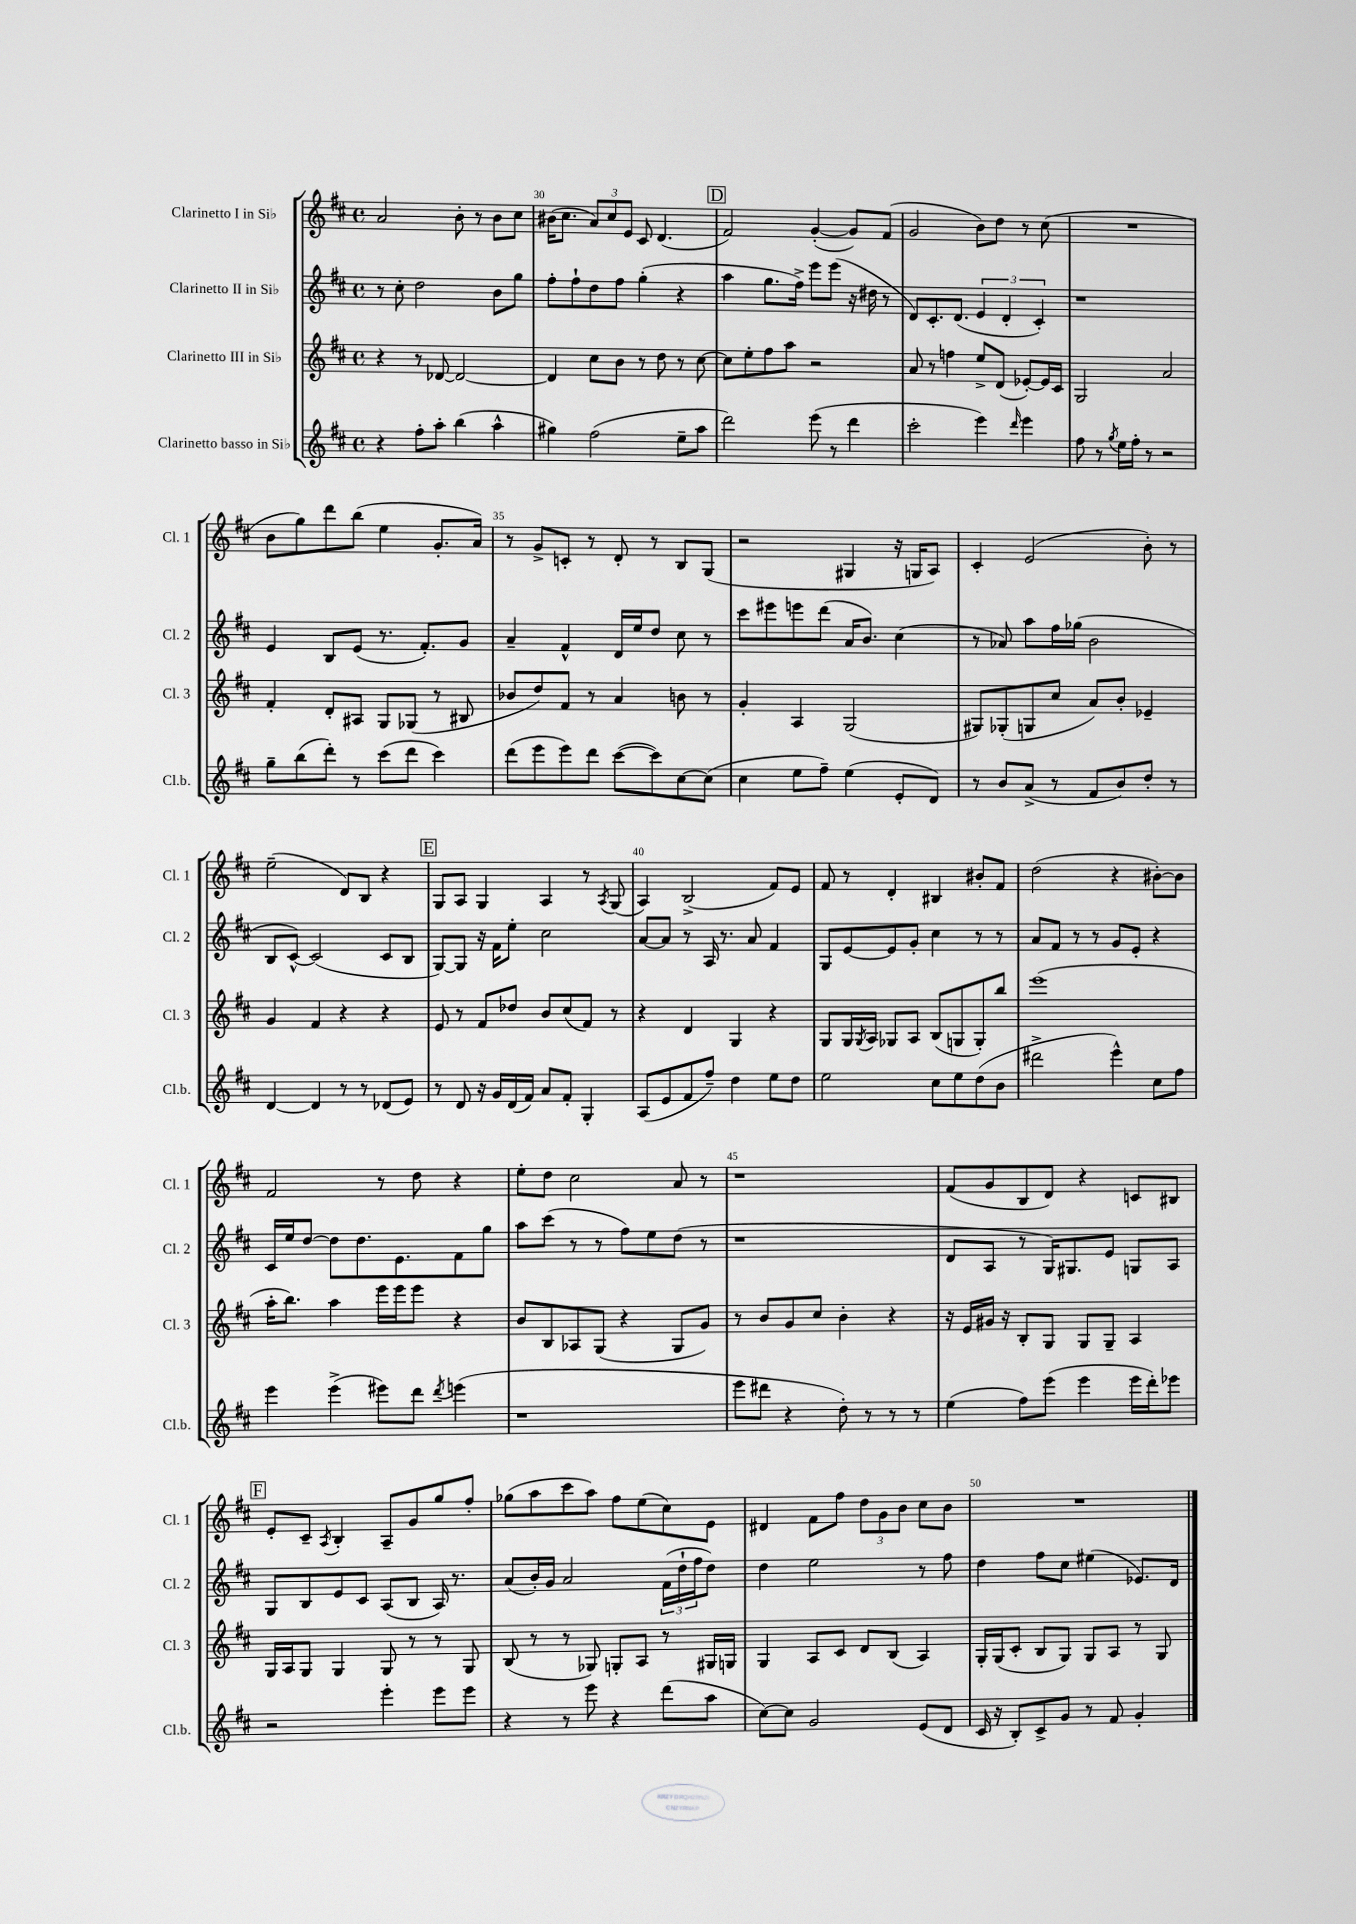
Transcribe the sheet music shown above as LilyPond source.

<<
\new StaffGroup <<
\new Staff = "s0" \with { instrumentName = "Clarinetto I in Sib" shortInstrumentName = "Cl. 1" } {
    \clef treble \key d \major \defaultTimeSignature \time 4/4
    a'2 b'8-. r8 b'8 cis''8 |
    bis'16( cis''8. \tuplet 3/2 { a'8) cis''8 e'8 } cis'8 d'4.( |
    \mark \markup { \box "D" } fis'2) g'4~-.( g'8) fis'8( |
    g'2 b'8) d''8 r8 cis''8( |
    R1 |
    b'8 g''8) d'''8 b''8( e''4 g'8.-. a'16) |
    r8 g'8-> c'8-. r8 d'8-. r8 b8 g8( |
    r2 gis4 r16 g16 a8) |
    cis'4-. e'2( b'8-.) r8 |
    e''2--( d'8) b8 r4 |
    \mark \markup { \box "E" } g8 a8 g4 a4 r8 \acciaccatura { a8 } g8( |
    a4) b2->( fis'8) e'8 |
    fis'8 r8 d'4-. bis4 bis'8-. fis'8 |
    d''2( r4 bis'8~-.) bis'8 |
    fis'2 r8 d''8 r4 |
    e''8-. d''8 cis''2 a'8 r8 |
    r1 |
    fis'8( g'8 b8 d'8) r4 c'8 bis8 |
    \mark \markup { \box "F" } e'8-. cis'8-- \acciaccatura { a8 } b4-. a8-- g'8 g''8 fis''8-. |
    ges''8( a''8 cis'''8 a''8) fis''8 e''8( cis''8) e'8 |
    dis'4 fis'8 fis''8 \tuplet 3/2 { d''8 g'8 b'8 } cis''8 b'8 |
    R1 \bar "|." |
}
\new Staff = "s1" \with { instrumentName = "Clarinetto II in Sib" shortInstrumentName = "Cl. 2" } {
    \clef treble \key d \major \defaultTimeSignature \time 4/4
    r8 cis''8-. d''2 b'8 g''8 |
    fis''8-. fis''8-! d''8 fis''8 g''4-.( r4 |
    \mark \markup { \box "D" } a''4 g''8. fis''16->) e'''8 e'''8( r16 dis''16 r8 |
    d'8) cis'8.-. d'8.( \tuplet 3/2 { e'4 d'4-. cis'4-.) } |
    r1 |
    e'4 b8 e'8( r8. fis'8.-.) g'8 |
    a'4-- fis'4-^ d'16 e''16 d''8 cis''8 r8 |
    cis'''8 eis'''8 e'''8 d'''8( a'16 b'8.) cis''4( |
    r8 aes'8) a''8 fis''16 ges''16( b'2 |
    b8 cis'8~-^) cis'2( cis'8 b8 |
    \mark \markup { \box "E" } g8~) g8 r16 fis'16 e''8-. cis''2 |
    a'8~ a'8 r8 a16 r8. a'8 fis'4 |
    g8 e'8~ e'8 g'8-. cis''4 r8 r8 |
    a'8 fis'8 r8 r8 g'8 e'8-. r4 |
    cis'16 e''16 d''8~ d''8 d''8. e'8. fis'8 g''8 |
    a''8 cis'''8( r8 r8 fis''8) e''8 d''8( r8 |
    r1 |
    d'8 a8 r8 g16) gis8. e'8 g8 a8 |
    \mark \markup { \box "F" } g8 b8 e'8 cis'8 a8( b8 a16) r8. |
    a'8( b'16-.) g'16 a'2 \tuplet 3/2 { fis'16( d''16-! fis''16 } d''8) |
    d''4 e''2 r8 fis''8 |
    d''4 fis''8 cis''8 eis''4( ees'8.) d'16 \bar "|." |
}
\new Staff = "s2" \with { instrumentName = "Clarinetto III in Sib" shortInstrumentName = "Cl. 3" } {
    \clef treble \key d \major \defaultTimeSignature \time 4/4
    r4 r8 des'8~ des'2~ |
    des'4 cis''8 b'8 r8 d''8 r8 cis''8~ |
    \mark \markup { \box "D" } cis''8 e''8-. fis''8 a''8 r2 |
    a'8 r8 f''4 e''8-> d'8( ees'8~-.) ees'16 cis'16 |
    g2 a'2 |
    fis'4-. d'8-. ais8 g8 ges8( r8 bis8 |
    bes'8 d''8) fis'8 r8 a'4 b'8 r8 |
    g'4-. a4 g2( |
    gis8) ges8-.( g8 cis''8 a'8) b'8-. ees'4-- |
    g'4 fis'4 r4 r4 |
    \mark \markup { \box "E" } e'8 r8 fis'8 des''8 b'8 cis''8( fis'8) r8 |
    r4 d'4 g4 r4 |
    g8 g16 \acciaccatura { g8 } a16 ges8 a8 b8( g8 g8-.) b''8 |
    e'''1( |
    a''16-. b''8.) a''4 e'''16 e'''16 e'''8 r4 |
    b'8 b8 aes8 g8( r4 g8 g'8) |
    r8 b'8 g'8 cis''8 b'4-. r4 |
    r16 e'16 gis'16 r16 b8-. g8 g8 g8-- a4 |
    \mark \markup { \box "F" } g16 a16 g8 g4 g8 r8 r8 g8 |
    b8( r8 r8 ges8) g8-. a8 r8 gis16 g16 |
    g4 a8 cis'8 d'8 b8( a4) |
    g16-. g16( cis'8-. b8 g8) g8 a8 r8 g8 \bar "|." |
}
\new Staff = "s3" \with { instrumentName = "Clarinetto basso in Sib" shortInstrumentName = "Cl.b." } {
    \clef treble \key d \major \defaultTimeSignature \time 4/4
    r4 fis''8-. a''8-. b''4( a''4-^ |
    gis''4) fis''2( e''8-- a''8 |
    \mark \markup { \box "D" } d'''2) e'''8( r8 d'''4 |
    cis'''2-. e'''4) \grace { d'''16 } e'''4 |
    fis''8 r8 \acciaccatura { g''8 } e''16 fis''16-. r8 r2 |
    g''8-- b''8( d'''8-.) r8 cis'''8( d'''8 cis'''4) |
    d'''8( e'''8 e'''8) d'''8 cis'''8~( cis'''8) cis''8~ cis''8( |
    cis''4 e''8 fis''8--) e''4( e'8-. d'8) |
    r8 b'8 a'8->( r8 fis'8 b'8) d''8-. r8 |
    d'4~ d'4 r8 r8 des'8( e'8) |
    \mark \markup { \box "E" } r8 d'8 r16 g'16 d'16( fis'16) a'8 fis'8-. g4-. |
    a8( e'8 fis'8 fis''8--) d''4 e''8 d''8 |
    e''2 cis''8 e''8 d''8( b'8 |
    dis'''2-> e'''4-^) cis''8 fis''8 |
    e'''4 e'''4->( eis'''8) d'''8 \acciaccatura { d'''8 } e'''4( |
    r1 |
    e'''8 dis'''8 r4 d''8-.) r8 r8 r8 |
    e''4( fis''8) e'''8( e'''4 e'''16 d'''16-.) ees'''8 |
    \mark \markup { \box "F" } r2 e'''4-. e'''8 e'''8 |
    r4 r8 e'''8 r4 d'''8( a''8 |
    cis''8~) cis''8 g'2 e'8( d'8 |
    cis'16 r16 b8-.) cis'8-> g'8 r8 fis'8 g'4-. \bar "|." |
}
>>
>>
\layout { \context { \Score currentBarNumber = #29 \override BarNumber.break-visibility = ##(#f #t #t) barNumberVisibility = #(every-nth-bar-number-visible 5) } }
